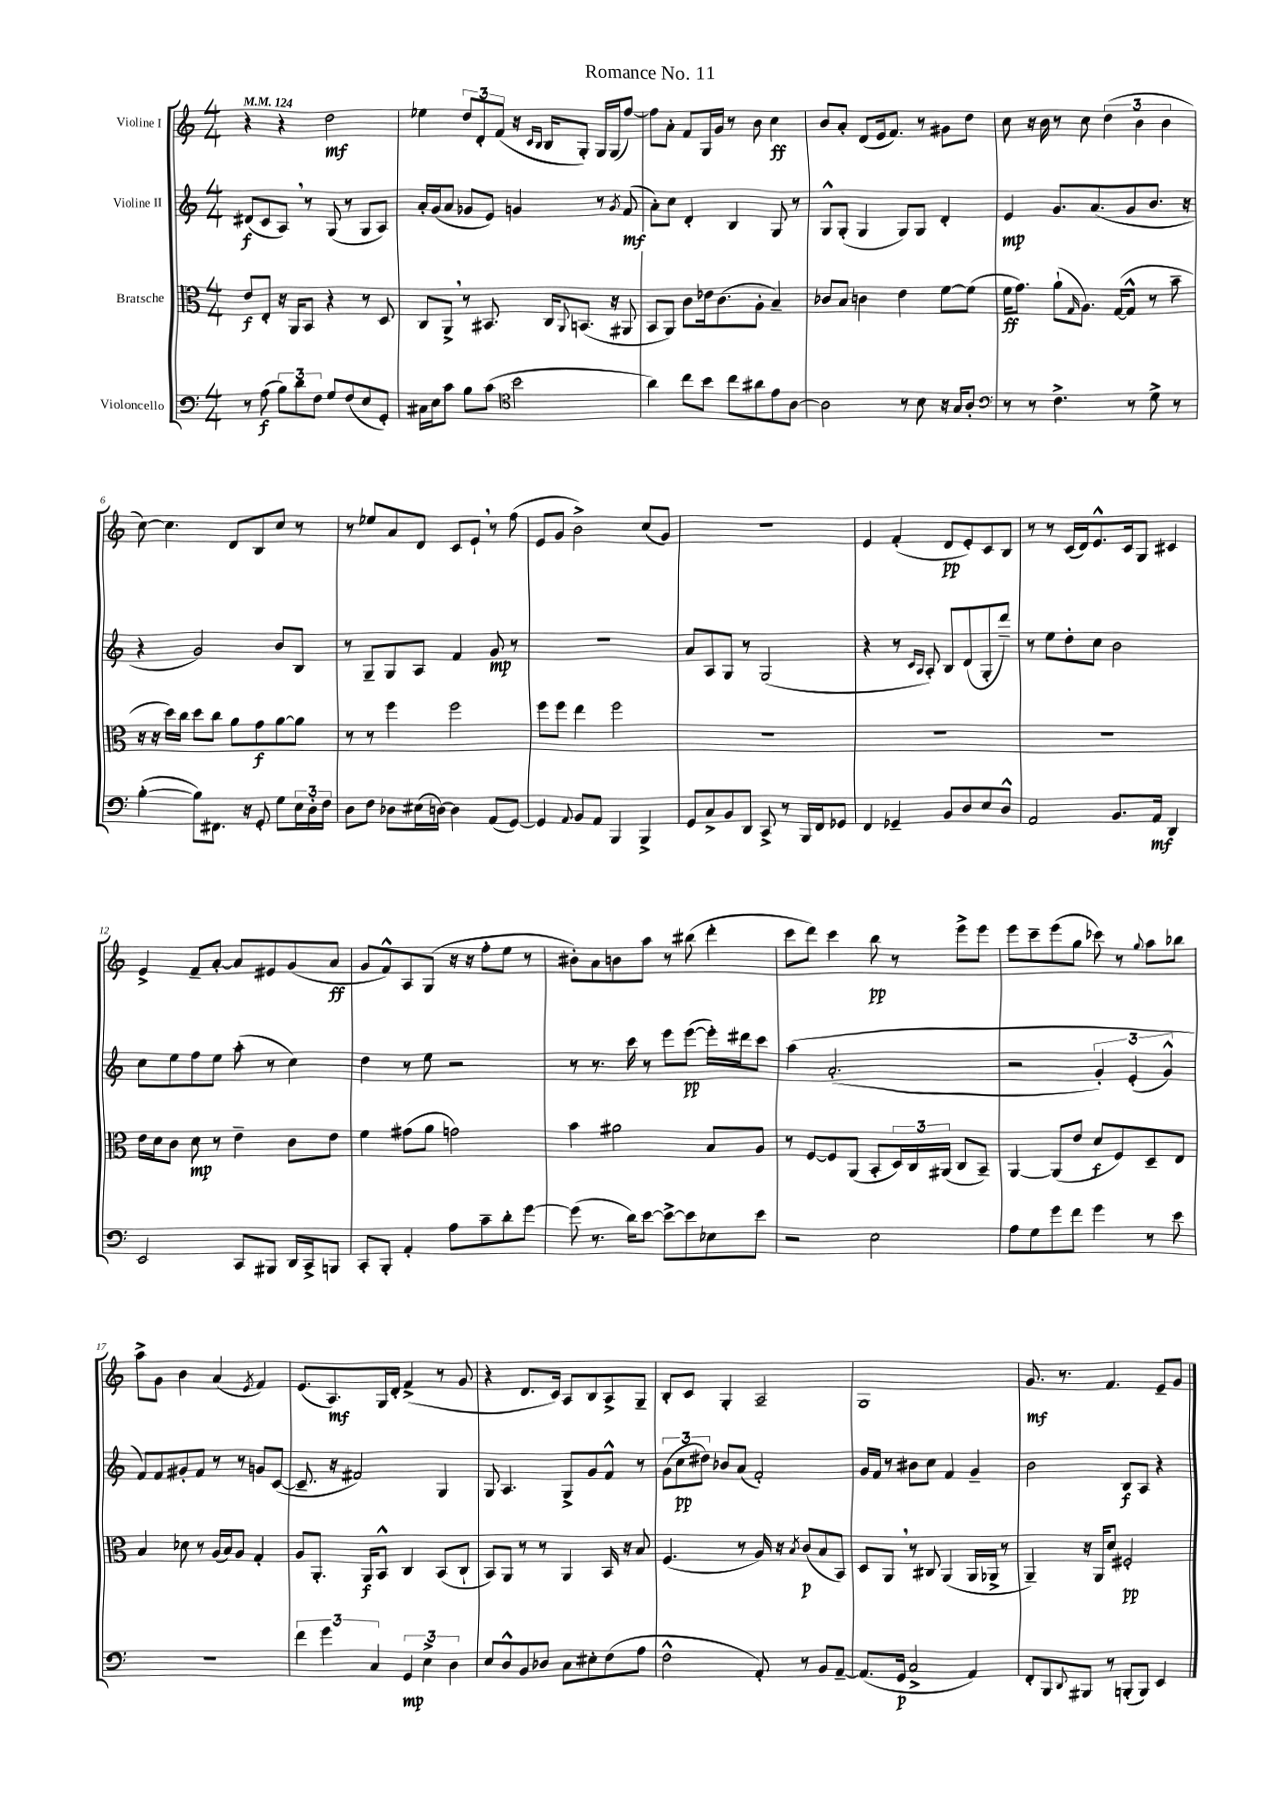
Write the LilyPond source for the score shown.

\header { title = "Romance No. 11" }
<<
\new StaffGroup <<
\new Staff = "s0" \with { instrumentName = "Violine I" } {
    \clef treble \key c \major \numericTimeSignature \time 4/4 \tempo 4 = 124
    r4 r4 d''2\mf |
    ees''4 \tuplet 3/2 { d''8 d'8-. f'8( } r16 \grace { c'16 b16 } b16 g8-.) g16 g16( f''8~) |
    f''8 a'8-. f'8 g16 g'16 r8 b'8 c''4\ff |
    b'8 a'8-. d'8( e'16 f'8.) r8 gis'8 d''8 |
    c''8 r16 b'16 r8 c''8 \tuplet 3/2 { d''4( b'4 b'4 } |
    c''8~) c''4. d'8 b8 c''8 r8 |
    r8 ees''8 a'8 d'8 c'8 e'8-! \breathe r8 f''8( |
    e'8 g'8 b'2->) c''8( g'8) |
    R1 |
    e'4 f'4-.( d'8\pp e'8-.) c'8 b8 |
    r8 r8 c'16( d'16) e'8.-^ c'16 g8 cis'4 |
    e'4-> f'8-- a'8~-. a'8 eis'8 g'8( a'8\ff |
    g'8 f'8-^) a8 g8( r16 r16 f''8-. e''8 r8 |
    bis'8-.) a'8 b'8 a''8 r8 bis''8( d'''4-. |
    c'''8 d'''8) c'''4 b''8\pp r8 e'''8-> e'''8 |
    e'''8 c'''8-- e'''8( g''8 ces'''8) r8 \appoggiatura { g''8 } a''8 bes''8 |
    a''8-> g'8 b'4 a'4( \acciaccatura { e'8 } f'4) |
    e'8.( a8.\mf) g16 d'16-. f'4->( r8 g'8 |
    r4 d'8. c'16) a8 b8 a8-> g8-- |
    b8-. c'8 g4-. a2-- |
    g1 |
    g'8.\mf r8. f'4. e'8-- g'8 \bar "|." |
}
\new Staff = "s1" \with { instrumentName = "Violine II" } {
    \clef treble \key c \major \numericTimeSignature \time 4/4
    dis'8\f( c'8 a8) \breathe r8 g8( r8 g8 a8) |
    a'16-. g'16( a'8 ges'8 e'8) g'4 r8 \acciaccatura { g'8 } f'8\mf( |
    a'8-.) c''8 d'4-. b4 g8 r8 |
    g8-^ g8-.( g4 g8) g8 d'4-. |
    e'4\mp g'8. a'8.( g'8 b'8. r16 |
    r4 g'2) b'8 b8 |
    r8 g8-- g8 a8 f'4 g'8\mp r8 |
    R1 |
    a'8 a8 g8 r8 g2( |
    r4 r8 \grace { c'16 a16 } a8-.) b8 d'8( g8-. d'''8--) |
    r8 e''8 d''8-. c''8 b'2 |
    c''8 e''8 f''8 e''8 a''8-.( r8 c''4) |
    d''4 r8 e''8 r2 |
    r8 r8. c'''16 r8 e'''8 e'''8~\pp( e'''16-.) dis'''16 c'''8 |
    a''4\( a'2.-.( |
    r2 \tuplet 3/2 { g'4-.) e'4-.( g'4-^) } |
    f'8\) f'8 gis'8-. f'8 r8 r8 g'8 c'8~( |
    c'8.-- r16 fis'2) g4 |
    g8 a4. g8-> g'8 f'8-^ r8 |
    \tuplet 3/2 { g'8( c''8\pp dis''8) } bes'8 a'8( f'2-.) |
    g'16 f'16 r8 bis'8 c''8 f'4 g'4-- |
    b'2 b8\f a8 r4 \bar "|." |
}
\new Staff = "s2" \with { instrumentName = "Bratsche" } {
    \clef alto \key c \major \numericTimeSignature \time 4/4
    e'8\f e8-. r16 a,16 b,8 r4 r8 d8 |
    c8 a,8-> \breathe r8 bis,8. c16 \appoggiatura { a,8 } b,8.( r16 ais,8 |
    b,8 a,8) c'8 ees'16 c'8.( a8-. b4--) |
    ces'8 b8 c'4 e'4 f'8~ f'8( |
    f'16\ff g'8.) a'8-!( \grace { g16 } a8.) g16~( g8-^ r8 b'8-- |
    r16 r16 d''16) c''16 d''8 c''8 a'8 g'8\f a'8~ a'8 |
    r8 r8 f''4 f''2 |
    f''8 f''8 e''4 f''2 |
    R1 |
    R1 |
    R1 |
    e'16 d'16 c'8 d'8\mp r8 e'4-- c'8 e'8 |
    f'4 gis'8( a'8 g'2) |
    b'4 ais'2 b8 a8 |
    r8 f8~ f8 a,8( b,8-. \tuplet 3/2 { d16) c16 ais,16( } c8 b,8--) |
    a,4~ a,8( e'8 d'8\f f8) d8-- e8 |
    b4 des'8 r8 a16( b16) a8 g4-. |
    a8 a,8.-. a,16\f b,8-^ c4 b,8( c8-! |
    b,8) a,8 r8 r8 a,4 b,16 r16 b8 |
    f4.( r8 a16) r16 \acciaccatura { b8 } c'8\p( b8 b,8) |
    d8 a,8 \breathe r8 cis8 a,4( a,16 aes,16-> r8 |
    a,4--) r16 a,16 d'8 fis2-.\pp \bar "|." |
}
\new Staff = "s3" \with { instrumentName = "Violoncello" } {
    \clef bass \key c \major \numericTimeSignature \time 4/4
    r8 a8\f( \tuplet 3/2 { b8) d'8 f8 } g8 f8( e8 g,8-.) |
    cis16 e16 c'8 b8 c'8( \clef tenor b'2 |
    a'4) c''8 b'8 c''8 ais'8 e'8 a8~ |
    a2 r8 b8 r16 g16 a8-. |
    \clef bass r8 r8 f4.-> r8 g8-> r8 |
    b4~-.( b8) fis,8. r16 g,8-. g8 \tuplet 3/2 { e16 d16-. f16 } |
    d8 f8 des8 eis16( d16~) d4 a,8( g,8~) |
    g,4 \appoggiatura { a,8 } b,8 a,8 b,,4 b,,4-> |
    g,8 c8-> b,8 d,8 c,8-> r8 b,,16 f,16 ges,8 |
    f,4 ges,4-- b,8 d8 e8 d8-^ |
    a,2 b,8. a,16\mf d,4 |
    e,2 c,8 bis,,8 d,16 c,16-> b,,8 |
    c,8-. b,,8-. a,4-. a8 c'8-- d'8-. g'8~ |
    g'8( r8. d'16) e'8~ e'8~-> e'8 ees8 e'8 |
    r2 e2 |
    a8 g8 g'8 f'8 g'4 r8 e'8 |
    R1 |
    \tuplet 3/2 { f'4 g'4 c4 } \tuplet 3/2 { g,4\mp e4-> d4 } |
    e8 d8-^ b,8 des8 c8 eis8-. f8( a8 |
    f2-^ a,8-.) r8 b,8 a,8~-- |
    a,8.( g,16\p c2-> a,4) |
    f,8-. b,,8 \appoggiatura { d,8 } bis,,8 r8 b,,8-.( b,,8) e,4 \bar "|." |
}
>>
>>
